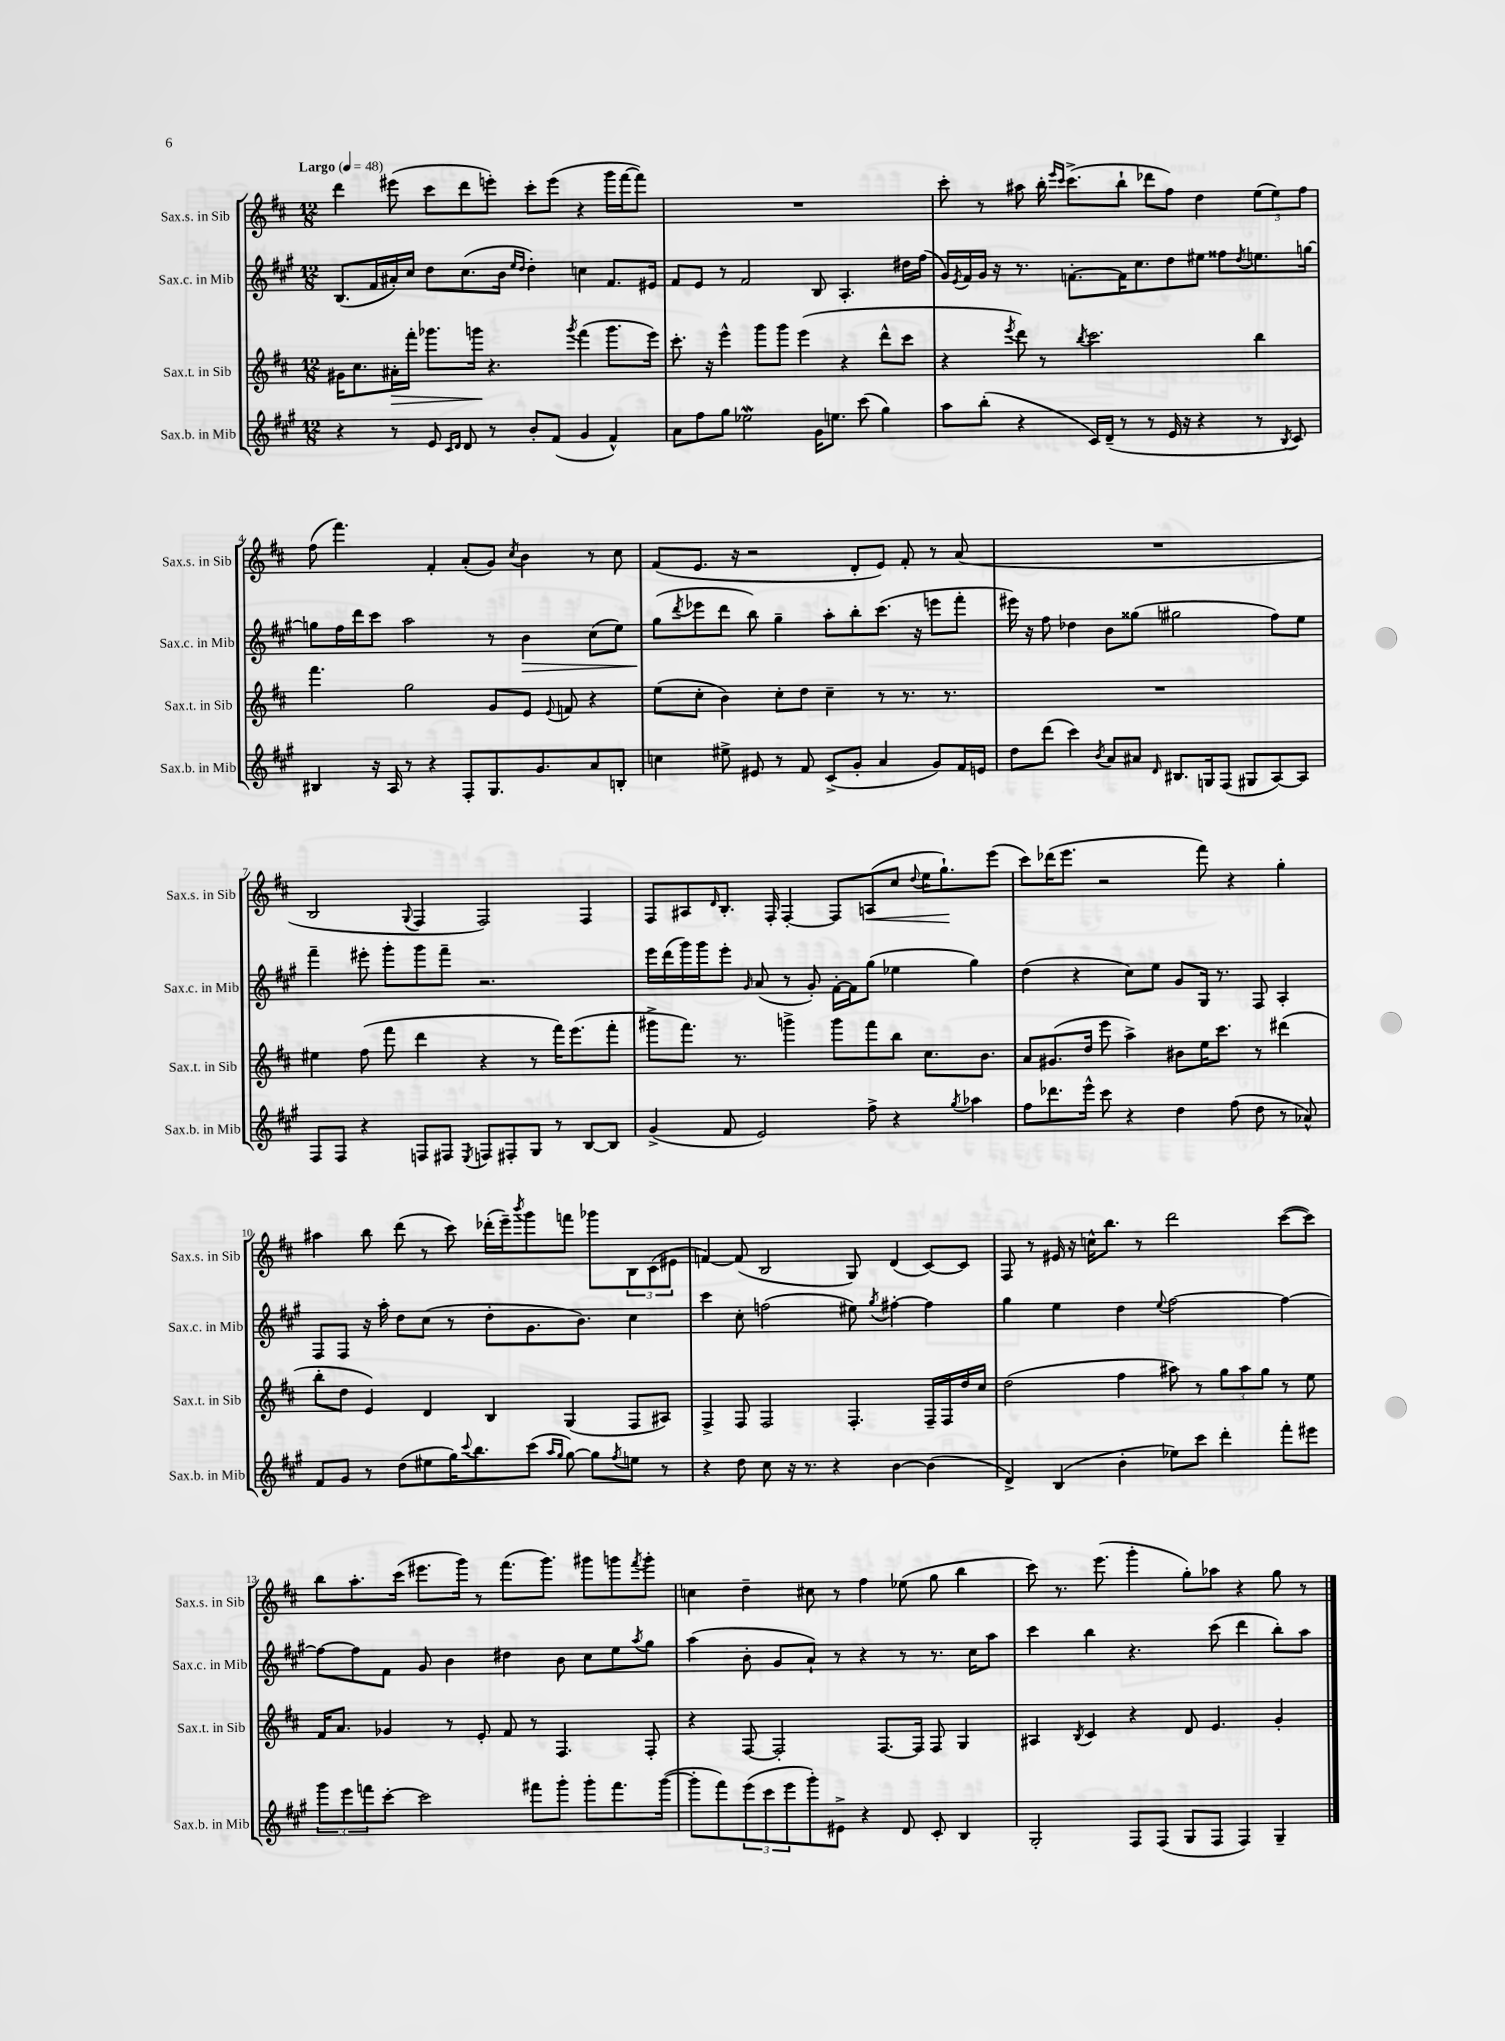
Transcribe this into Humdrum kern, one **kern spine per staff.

**kern	**kern	**kern	**kern
*staff4	*staff3	*staff2	*staff1
*clefG2	*clefG2	*clefG2	*clefG2
*k[f#c#g#]	*k[f#c#]	*k[f#c#g#]	*k[f#c#]
*M12/8	*M12/8	*M12/8	*M12/8
*MM48	*MM48	*MM48	*MM48
4r	16g#	(8.B	4ddd
.	8.cc#	.	.
.	.	16f#	.
8r	16a#'	16a#')	(8eee#
.	16fff#'	16cc#	.
8e	8.ggg-	8dd	8ccc#
16qqc#	.	.	.
16qqd	.	.	.
8d	.	(8.cc#	8ddd
.	16ggg	.	.
8r	4.r	.	8eee')
.	.	16b	.
.	.	16qqee	.
.	.	16qqdd	.
8b'	.	4dd')	8ccc#'
(8f#	.	.	(8eee
.	8qggg	.	.
4g#	(4fff#	4cc	4r
4f#^^)	8.ggg	8.f#	16ggg
.	.	.	[16fff#
.	.	.	8fff#])
.	16eee)	16e#	.
=	=	=	=
8a	8.ccc#'	8f#	1.r
8ff#	.	8e	.
.	16r	.	.
8gg#	4eee^^	8r	.
2ee-	.	2f#	.
.	8ggg	.	.
.	8ggg	.	.
.	(4eee	.	.
16g#	.	8B	.
8.ee	.	.	.
.	4r	4.A'	.
(8ccc#	.	.	.
4gg#)	8ddd^^	.	.
.	8ccc#	16dd#	.
.	.	(16ff#	.
=	=	=	=
8aa	4r	16g#)	8ccc#'
.	.	8qe	.
.	.	16f#	.
(8bb'	.	16g#	8r
.	.	16r	.
.	8qeee	.	.
4r	8ddd)	8.r	8aa#
.	8r	.	16bb'
.	.	.	16qqeee
.	.	.	16qqccc#
.	.	[8.f'	(8.ccc#^
.	8qbb	.	.
16c#)	2.ccc#	.	.
(16d~	.	.	.
8r	.	16f]	8bb`
.	.	8.cc#	.
8r	.	.	8ddd-
16e	.	8dd	8ff#)
16r	.	.	.
4r	.	8ee#	4dd
.	.	8ff##	.
.	.	8qdd	.
8r	4bb	8.ee	(12ee
.	.	.	12ee)
8qB	.	.	.
8c#)	.	.	.
.	.	.	12ff#
.	.	[16gg	.
=	=	=	=
4B#	4.fff#	8gg]	(8ff#
.	.	16ff#	4.fff#)
.	.	16ddd	.
16r	.	8ccc#	.
16A	.	.	.
8r	2gg	2aa	.
4r	.	.	4f#'
8F#'	.	.	(8a'
8.G#	8g	8r	8g)
.	.	.	8qcc#
.	8e	4b	4b
8.g#	.	.	.
.	8qqe	.	.
.	8f	.	.
8a	4r	(8cc#	8r
8B'	.	8ee)	8cc#
=	=	=	=
4cc	(8ee	(8gg#	(8f#
.	.	8qddd	.
.	8cc#'	8eee-	8.e
8ee#^	4b)	8ddd	.
.	.	.	16r
8e#	.	8bb)	2r
8r	8cc#'	4gg#~	.
8f#	8dd	.	.
(8c#^	4cc#~	8aa'	.
8g#'	.	8bb'	8d'
4a	8r	(8.ccc#	8e)
.	8.r	.	8f#'
.	.	16r	.
8g#)	.	8eee	8r
.	8.r	.	.
16f#	.	8fff#'	(8a
16e	.	.	.
=	=	=	=
8dd	1.r	16eee#)	1.r
.	.	16r	.
(8ddd	.	8ff#	.
4ccc#)	.	4dd-	.
8qb	.	.	.
8a	.	8b	.
8a#	.	(8gg##	.
16qqd	.	.	.
8.B#	.	2gg#	.
16G	.	.	.
(8F#	.	.	.
8G#	.	.	.
[8A)	.	8ff#)	.
8A]	.	8ee	.
=	=	=	=
8F#	4ee#	4fff#~	2B
8F#	.	.	.
4r	(8ff#	8eee#'	.
.	8fff#	8ggg#'	.
.	.	.	8qqG
8F	4ddd	8ggg#	4F#
8F#	.	8fff#~	.
8qE	.	.	.
8F	4r	2.r	2F#)
8F#'	.	.	.
8G#	8r	.	.
8r	16fff#)	.	.
.	(8.eee	.	.
[8B	.	.	4F#
8B]	8fff#'	.	.
=	=	=	=
(4g#^	8ggg#^	16eee	8F#
.	.	(16ddd	.
.	8.fff#)	16ggg#)	8A#
.	.	16ggg#	.
.	.	.	16qqd
8f#	.	8eee'	8.B'
.	8.r	.	.
.	.	16qqg#	.
2e)	.	(8a	.
.	.	.	16F#'
.	4ggg^	8r	[4F#'
.	.	8g#')	.
.	8ggg	[16f#'	8F#]
.	.	16f#]	.
8ff#^	8fff#	(8gg#	(8A
4r	8bb	4ee-	8cc#
.	.	.	8qqdd
.	8.cc#	.	16ee
.	.	.	8.gg`)
8qgg#	.	.	.
4aa-	.	4gg#)	.
.	8.b	.	.
.	.	.	(8eee
=	=	=	=
8ff#	8a	(4dd	8ccc#)
8.ddd-	(8.g#	.	(16ddd-
.	.	.	8.eee
.	.	4r	.
16eee^^	16dd	.	.
8ccc#	8eee	.	2r
4r	4aa^)	8cc#)	.
.	.	8ee	.
4dd	8b#	8g#	.
.	16ee	16G#	8fff#)
.	8.ccc#	8.r	.
(8ff#	.	.	4r
8dd	8r	8F#	.
8r	(4ddd#	4A'	4gg'
8a-^^)	.	.	.
=	=	=	=
8f#	8bb'	8F#	4aa#
8g#	8dd	8F#	.
8r	4e)	16r	8bb
.	.	16aa'	.
(8dd	.	8dd	(8ddd
8ee#	4d	(8cc#	8r
16gg#)	.	8r	8ccc#)
8qqccc#	.	.	.
8.bb	.	.	.
.	4B	8dd'	(16ddd-'
.	.	.	16eee~)
.	.	.	8qbbb
(8ccc#	.	8.g#	8ggg
16qqaa	.	.	.
16qqgg#	.	.	.
[8gg#)	(4G	.	8fff
.	.	8.b)	.
8gg#]	.	.	8ggg-
8qff#	.	.	.
8ee	8F#	4cc#	12B
.	.	.	(12c#
8r	8A#)	.	.
.	.	.	12e#
=	=	=	=
4r	4F#^	4ccc#	[4f)
8dd	8F#	8cc#'	(8f]
8cc#	2F#	(2ff	2B
16r	.	.	.
8.r	.	.	.
4r	.	.	.
.	4.F#'	8ee#)	8G)
.	.	8qgg#	.
[4b	.	[4ff#'	(4d
(4b]	16F#~	4ff#]	[8c#)
.	16F#	.	.
.	16dd	.	8c#]
.	16cc#	.	.
=	=	=	=
4d^)	(2dd	4gg#	8F#
.	.	.	8r
(4B	.	4ee	16e#
.	.	.	16r
.	.	.	16cc^^
.	.	.	8.bb
4b'	4ff#	4dd	.
.	.	.	8r
.	.	8qqee	.
8ee-)	8aa#)	[2ff#	2ddd
8ccc#	8r	.	.
4ddd'	12gg	.	.
.	12aa#	.	.
.	12gg	.	.
8fff#'	8r	4ff#_	([8ccc#
8eee#	8ee	.	8ccc#])
=	=	=	=
12ggg#	16f#	8ff#_	8bb
.	8.a	.	.
12eee	.	.	.
.	.	8ff#]	8.aa'
12fff	.	.	.
[8ccc#'	4g-	8f#	.
.	.	.	(16ccc#
2ccc#]	.	8g#	8.eee#
.	8r	4b	.
.	.	.	16ggg)
.	8e'	.	8r
.	8f#	4dd#	(8.fff#
8fff#	8r	.	.
.	.	.	8.ggg)
8ggg#'	4.F#	8b	.
8ggg#'	.	8cc#	8ggg#
8.fff#	.	8ee	8ggg
.	.	8qaa	8qfff#
.	8F#'	8gg#	8ggg'
([16ggg#	.	.	.
=	=	=	=
8ggg#']	4r	(4aa	4cc
8fff#)	.	.	.
(12eee	[8F#	8b'	4dd~
12ccc#	.	.	.
.	2F#']	8g#	.
12eee	.	.	.
8ggg#')	.	8a`)	8cc#
8e#^	.	8r	8r
4r	.	4r	4ff#
.	[8.F#	.	.
8d	.	8r	(8ee-
.	16F#]	.	.
8c#'	8F#	8.r	8gg
4B	4G	.	4bb
.	.	16cc#	.
.	.	8aa	.
=	=	=	=
2G#'	4A#	4ccc#	8ccc#)
.	.	.	8.r
.	8qB	.	.
.	4c#	4bb	.
.	.	.	(8.eee
8F#	4r	4.r	4ggg'
(8F#	.	.	.
8G#	8d	.	8gg')
8F#	4.e	(8ccc#	8aa-
4F#)	.	4ddd	4r
4G#~	4g'	8bb')	8gg
.	.	8aa	8r
==	==	==	==
*-	*-	*-	*-
